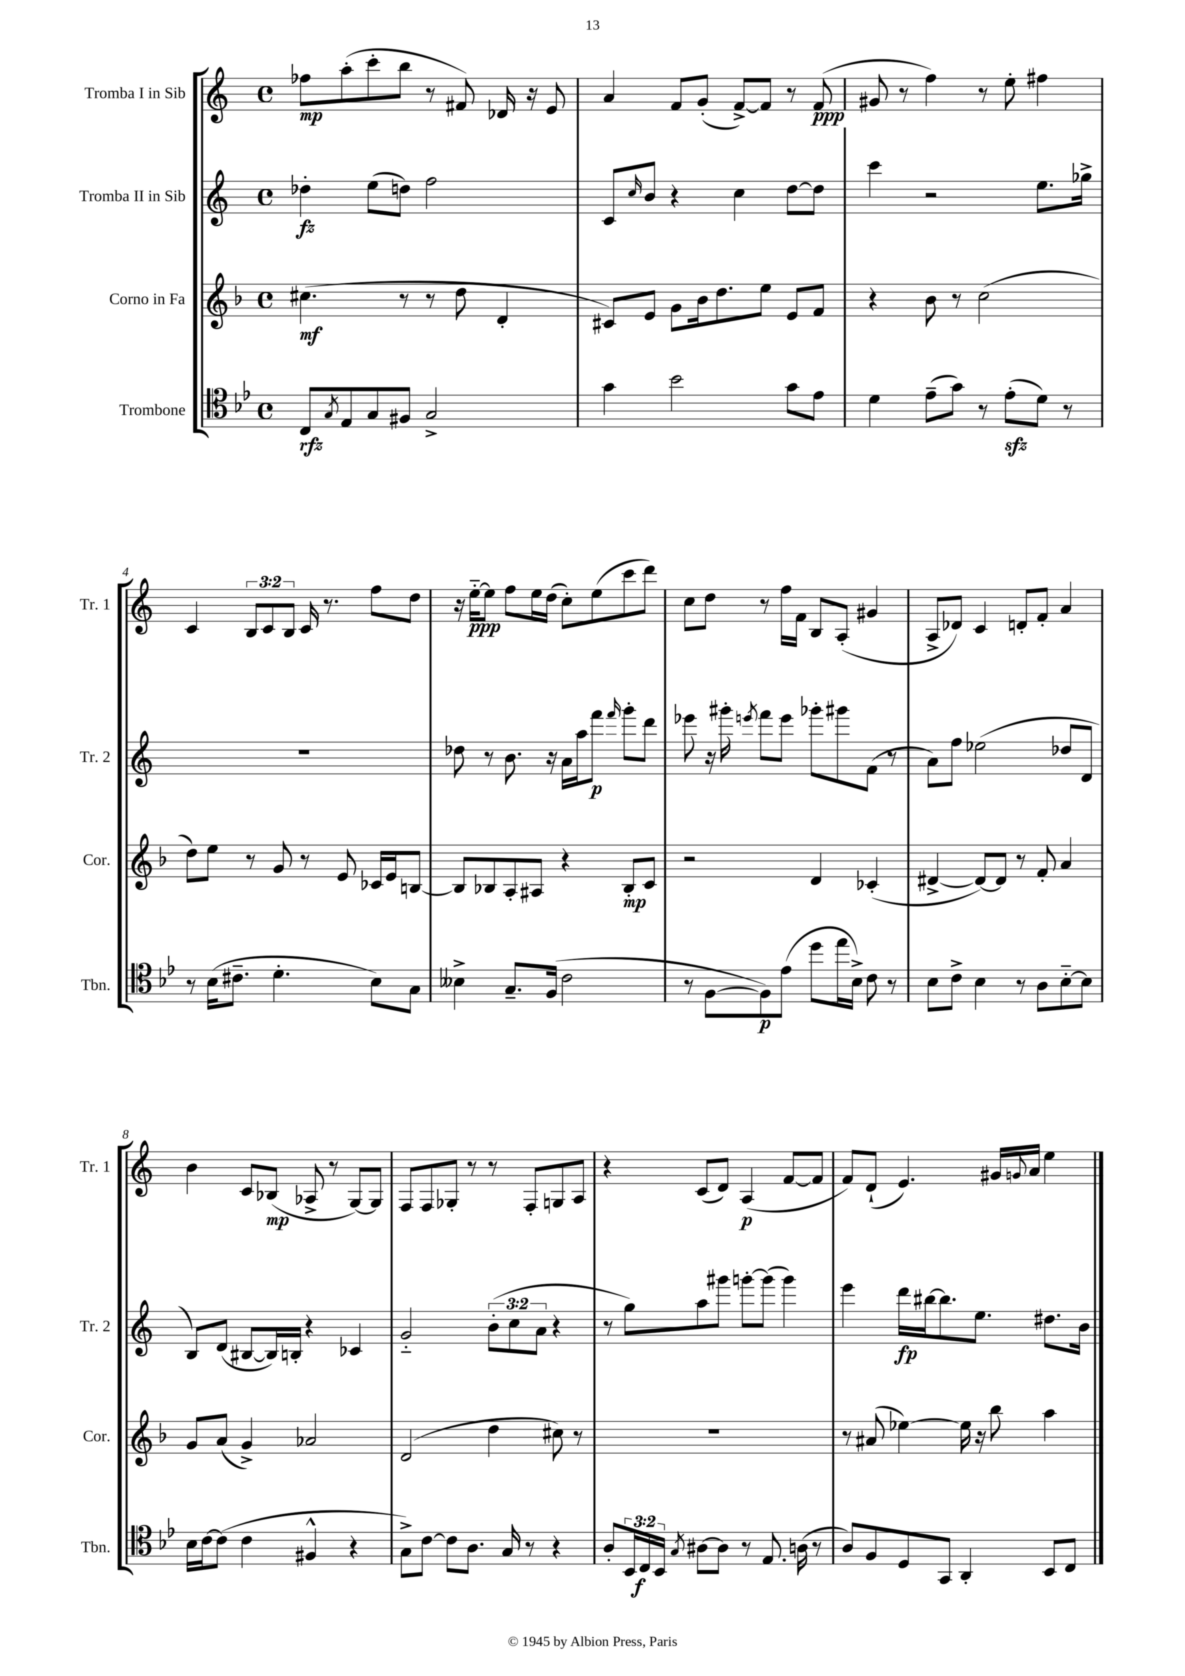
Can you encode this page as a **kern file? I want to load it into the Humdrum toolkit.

**kern	**dynam	**kern	**dynam	**kern	**dynam	**kern	**dynam
*part4	*part4	*part3	*part3	*part2	*part2	*part1	*part1
*staff4	*staff4	*staff3	*staff3	*staff2	*staff2	*staff1	*staff1
*I"Trombone	*	*I"Corno in Fa	*	*I"Tromba II in Sib	*	*I"Tromba I in Sib	*
*I'Tbn.	*	*I'Cor.	*	*I'Tr. 2	*	*I'Tr. 1	*
*clefC4	*	*clefG2	*	*clefG2	*	*clefG2	*
*k[b-e-]	*	*k[b-]	*	*k[]	*	*k[]	*
*M4/4	*	*M4/4	*	*M4/4	*	*M4/4	*
*met(c)	*	*met(c)	*	*met(c)	*	*met(c)	*
=1	=1	=1	=1	=1	=1	=1	=1
8C/L	rfz	(4.cc#X\	mf	4dd-X'\	fz	8ff-X\L	mp
8qG/	.	.	.	.	.	.	.
8E-/	.	.	.	.	.	(8aa'\	.
8G/	.	.	.	(8ee\L	.	8ccc'\	.
8F#X/J	.	8r	.	8ddn\J)	.	8bb\J	.
2G^/	.	8r	.	2ff\	.	8r	.
.	.	8dd\	.	.	.	8f#X/)	.
.	.	4d'/	.	.	.	16d-X/	.
.	.	.	.	.	.	16r	.
.	.	.	.	.	.	8e/	.
=2	=2	=2	=2	=2	=2	=2	=2
4g\	.	8c#X/L)	.	8c/L	.	4a/	.
.	.	.	.	16qqcc/	.	.	.
.	.	8e/J	.	8b/J	.	.	.
2b-\	.	8g\L	.	4r	.	8f/L	.
.	.	16b-\k	.	.	.	(8g'/J	.
.	.	8.dd\	.	.	.	.	.
.	.	.	.	4cc\	.	[8f^/L)	.
.	.	8ee\J	.	.	.	8f/J]	.
8g\L	.	8e/L	.	[8dd\L	.	8r	.
8e-\J	.	8f/J	.	8dd\J]	.	(8f/	ppp
=3	=3	=3	=3	=3	=3	=3	=3
4d\	.	4r	.	4ccc\	.	8g#X/	.
.	.	.	.	.	.	8r	.
(8e-~\L	.	8b-\	.	2r	.	4ff\)	.
8g\J)	.	8r	.	.	.	.	.
8r	.	(2cc\	.	.	.	8r	.
(8e-zz'\L	.	.	.	.	.	8ee'\	.
8d\J)	.	.	.	8.ee\L	.	4ff#X\	.
8r	.	.	.	.	.	.	.
.	.	.	.	16gg-X^\Jk	.	.	.
!!LO:LB:g=z
=4	=4	=4	=4	=4	=4	=4	=4
8r	.	8dd\L)	.	1r	.	4c/	.
(16B-\KL	.	8ee\J	.	.	.	.	.
8.c#X~\J	.	.	.	.	.	.	.
.	.	8r	.	.	.	12B/L	.
.	.	.	.	.	.	12c/	.
4.d'\	.	8g/	.	.	.	.	.
.	.	.	.	.	.	12B/J	.
.	.	8r	.	.	.	16c/	.
.	.	.	.	.	.	8.r	.
.	.	8e/	.	.	.	.	.
8B-\L)	.	16c-X/LL	.	.	.	8ff\L	.
.	.	16e/J	.	.	.	.	.
8G\J	.	[8Bn/J	.	.	.	8dd\J	.
=5	=5	=5	=5	=5	=5	=5	=5
4B--X^\	.	8B/L]	.	8dd-X\	.	16r	.
.	.	.	.	.	.	[16ee\KL	ppp
.	.	8B-X/	.	8r	.	8ee\J]	.
8.G~/L	.	8A'/	.	8.b\	.	8ff\L	.
.	.	8A#X/J	.	.	.	16ee\L	.
(16F/Jk	.	.	.	16r	.	(16dd\JJ	.
2c\	.	4r	.	16a\LL	.	8cc'\L)	.
.	.	.	.	16aa\J	.	.	.
.	.	.	.	8fff\J	p	(8ee\	.
.	.	.	.	16qqfff/	.	.	.
.	.	8B-'/L	mp	8ggg'\L	.	8ccc\	.
.	.	8c/J	.	8ddd\J	.	8ddd\J)	.
=6	=6	=6	=6	=6	=6	=6	=6
8r	.	2r	.	8eee-X\	.	8cc\L	.
[8F\L	.	.	.	16r	.	8dd\J	.
.	.	.	.	16ggg#X'\	.	.	.
.	.	.	.	8qeeen/	.	.	.
8F\])	p	.	.	8fff\L	.	8r	.
(8e-\J	.	.	.	8eee\J	.	16ff\LL	.
.	.	.	.	.	.	16f\JJ	.
8dd\L	.	4d/	.	8ggg-X'\L	.	8B/L	.
16ee-\L	.	.	.	8ggg#X\	.	(8A'/J	.
16B-^\JJ)	.	.	.	.	.	.	.
8c\	.	(4c-X'/	.	(8f\J	.	4g#X/	.
8r	.	.	.	8r	.	.	.
=7	=7	=7	=7	=7	=7	=7	=7
8B-\L	.	[4d#X^/	.	8a\L)	.	8A^/L	.
8c^\J	.	.	.	8ff\J	.	8d-X/J)	.
4B-\	.	8d#/L_)	.	(2ee-X\	.	4c/	.
.	.	8d#/J]	.	.	.	.	.
8r	.	8r	.	.	.	8dn'/L	.
8A\L	.	8f'/	.	.	.	8f'/J	.
[8B-\	.	4a/	.	8dd-X/L	.	4a/	.
8B-\J]	.	.	.	8d/J	.	.	.
!!LO:LB:g=z
=8	=8	=8	=8	=8	=8	=8	=8
16B-\LL	.	8g/L	.	8B/L)	.	4b\	.
[16c\J	.	.	.	.	.	.	.
(8c\J]	.	(8a/J	.	(8d/J	.	.	.
4c\	.	4g^/)	.	[8B#X/L	.	8c/L	.
.	.	.	.	16B#/L])	.	(8B-X/J	mp
.	.	.	.	16Bn'/JJ	.	.	.
4F#X^^/	.	2a-X/	.	4r	.	8A-X^/	.
.	.	.	.	.	.	8r	.
4r	.	.	.	4c-X/	.	[8G/L)	.
.	.	.	.	.	.	8G/J]	.
=9	=9	=9	=9	=9	=9	=9	=9
8G^\L)	.	(2d/	.	2g/	.	8F/L	.
[8c\J	.	.	.	.	.	8F/	.
8c\L]	.	.	.	.	.	8G-X'/J	.
8.A\J	.	.	.	.	.	8r	.
.	.	4dd\	.	(12b'\L	.	8r	.
16G/	.	.	.	.	.	.	.
.	.	.	.	12cc\	.	.	.
8r	.	.	.	.	.	8F'/L	.
.	.	.	.	12a\J	.	.	.
4r	.	8cc#X\)	.	4r	.	8Gn/	.
.	.	8r	.	.	.	8A/J	.
=10	=10	=10	=10	=10	=10	=10	=10
8A'/L	.	1r	.	8r	.	4r	.
24BB-/L	.	.	.	8gg\L)	.	.	.
24C/	f	.	.	.	.	.	.
24BB-/JJ	.	.	.	.	.	.	.
8qG/	.	.	.	.	.	.	.
[8A#X\L	.	.	.	8aa\	.	(8c/L	.
8A#\J]	.	.	.	8ggg#X\J	.	8d/J)	.
8r	.	.	.	[8gggn'\L	.	(4A/	p
8.E-/	.	.	.	(8ggg\J]	.	.	.
.	.	.	.	4ggg\)	.	[8f/L	.
(16An\	.	.	.	.	.	.	.
8r	.	.	.	.	.	8f/J]	.
=11	=11	=11	=11	=11	=11	=11	=11
8A/L)	.	8r	.	4eee\	.	8f/L)	.
8F/	.	(8a#X/	.	.	.	(8d`/J	.
8D/	.	[4ee-X\)	.	16ddd\LL	fp	4.e/)	.
.	.	.	.	[16bb#X\J	.	.	.
8GG/J	.	.	.	8.bb#\]	.	.	.
4AA'/	.	16ee-\]	.	.	.	.	.
.	.	16r	.	8.ee\J	.	.	.
.	.	8bb-\	.	.	.	16g#X/LL	.
.	.	.	.	.	.	8qqgn/	.
.	.	.	.	.	.	16a/JJ	.
8BB-/L	.	4aa\	.	8.dd#X\L	.	4ee\	.
8C/J	.	.	.	.	.	.	.
.	.	.	.	16b\Jk	.	.	.
==	==	==	==	==	==	==	==
*-	*-	*-	*-	*-	*-	*-	*-
